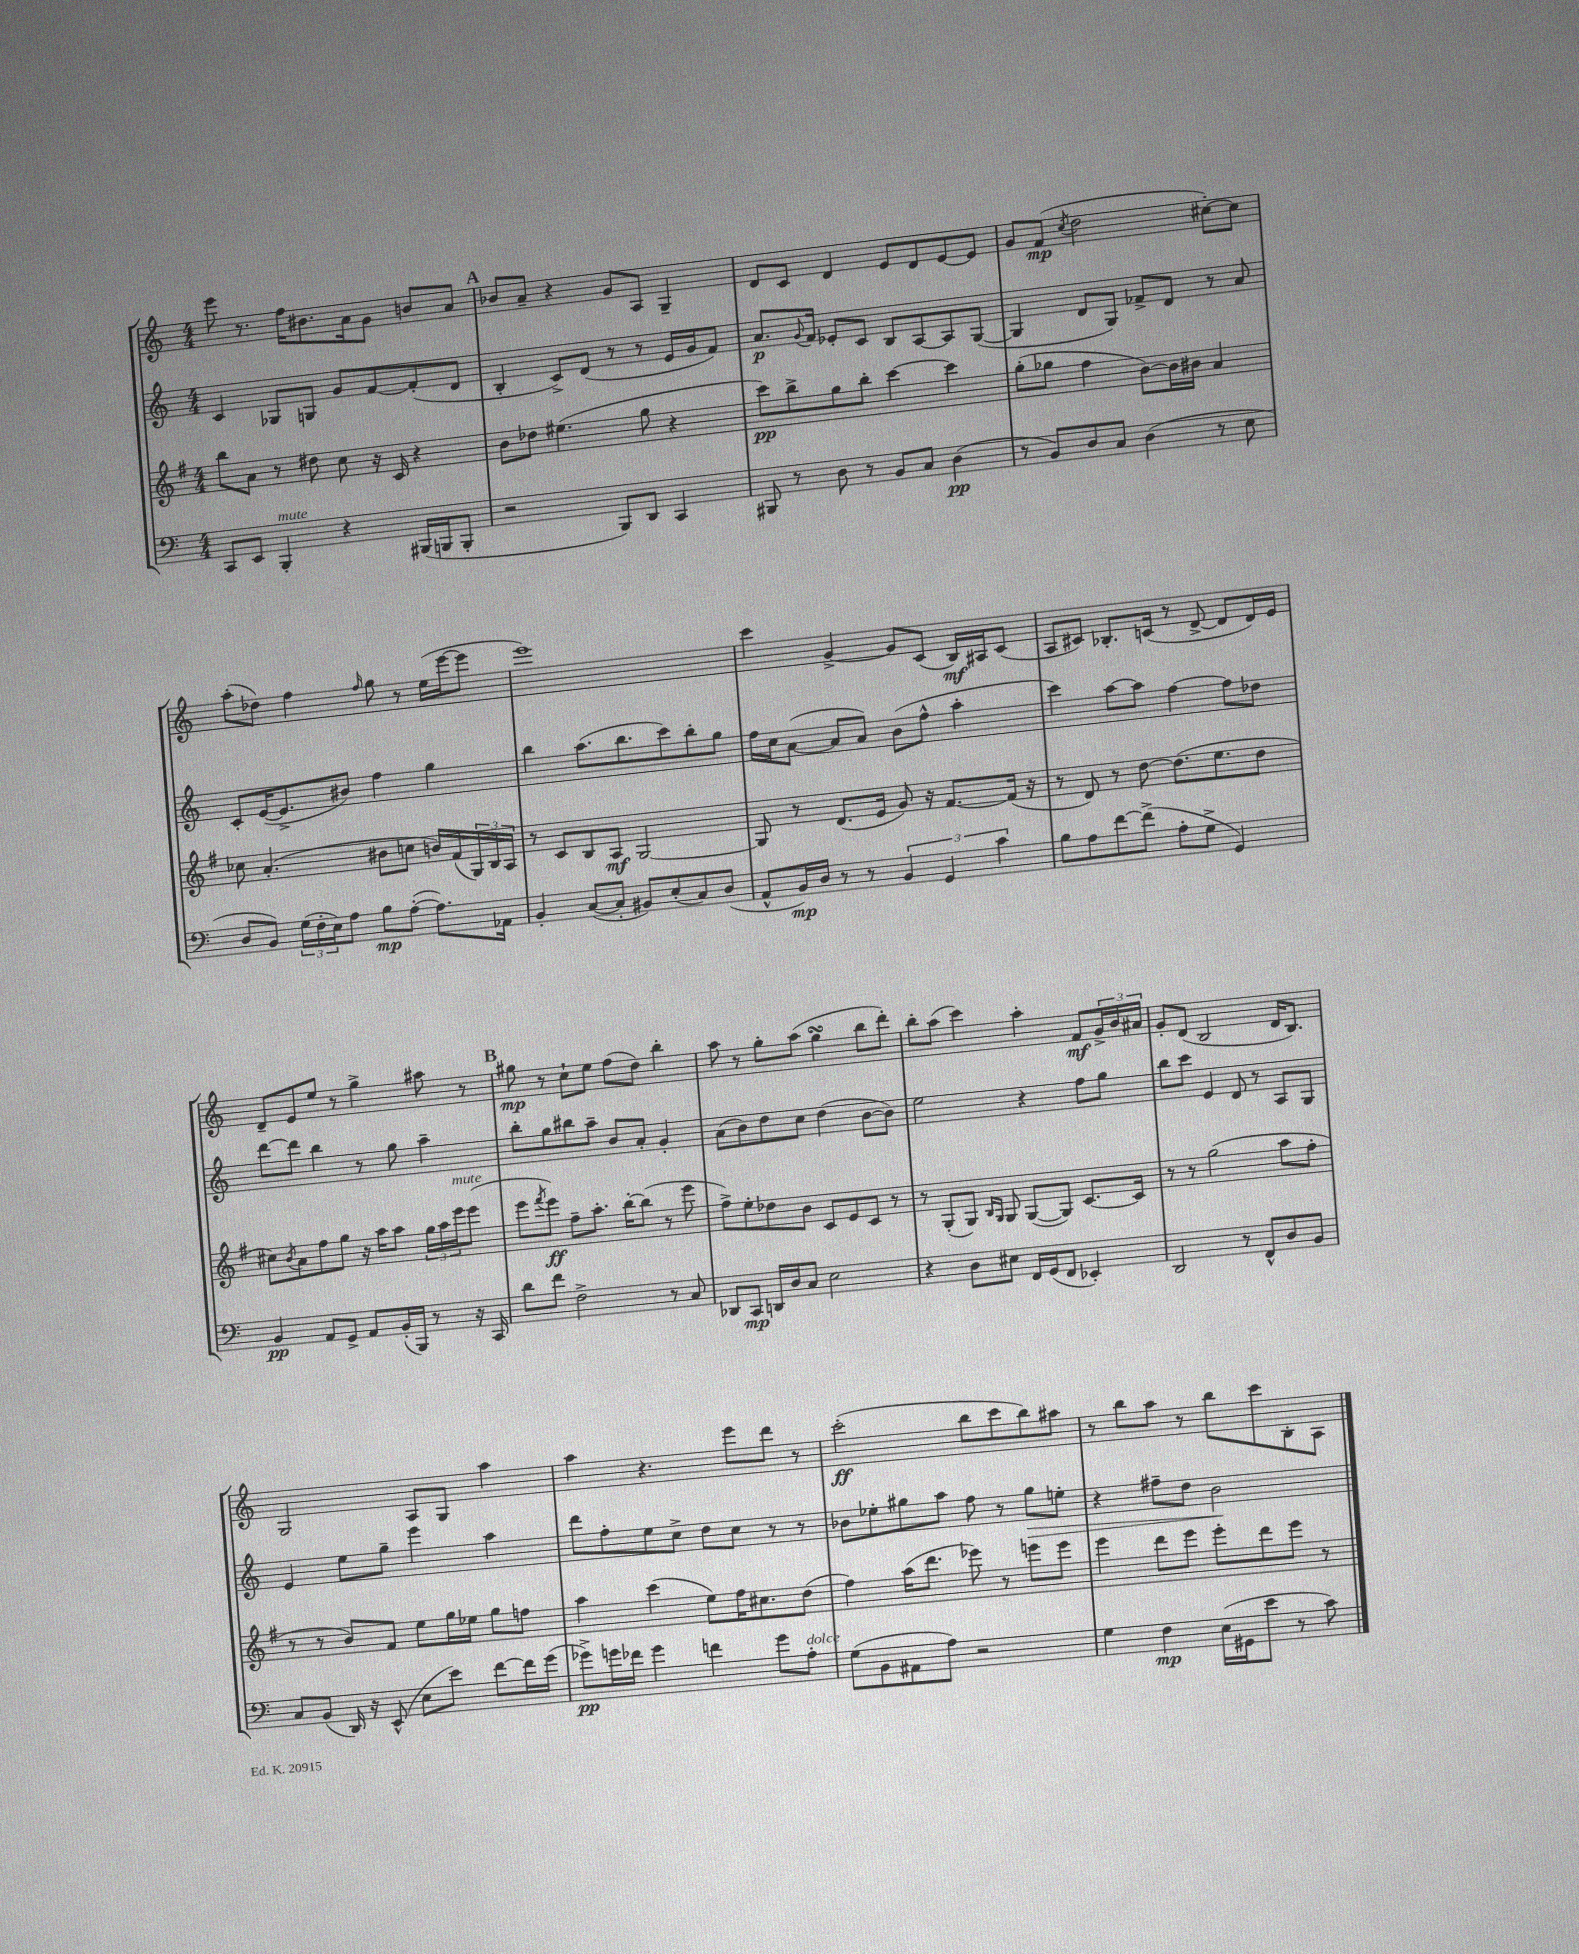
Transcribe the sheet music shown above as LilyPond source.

<<
\new StaffGroup <<
\new Staff = "s0" {
    \clef treble \key c \major \numericTimeSignature \time 4/4
    e'''8 r8. f''16 bis'8. a'16 g'8 b'8 a'8 |
    \mark \markup { \bold "A" } bes'8 a'8-- r4 g'8 a8 g4-- |
    d'8 c'8 d'4 e'8 d'8 e'8~ e'8 |
    g'8 f'8\mp( \acciaccatura { c''8 } d''2 cis''8~-.) cis''8 |
    a''8-.( des''8) f''4 \grace { f''16 } g''8 r8 e''16( e'''16~ e'''8 |
    e'''1) |
    c'''4 g'4~-> g'8 c'8( b16\mf) ais16 c'8( |
    a8 cis'8) bes8.-. c'16( r8 d'8~-> d'8 d'16) e'16 |
    d'8-- e'8 e''8 r8 g''4-> ais''8 r8 |
    \mark \markup { \bold "B" } gis''8\mp r8 c''8-! e''8 f''8( d''8) b''4-. |
    a''8 r8 g''8-. a''8( g''4\turn b''8 d'''8-.) |
    b''8-. a''8( c'''4) a''4-. f'8\mf \tuplet 3/2 { g'16-> b'16 ais'16 } |
    g'8-. d'8( b2 d'16 b8.) |
    g2 a8 g8 a''4 |
    a''4 r4. e'''8 d'''8 r8 |
    c'''2-.\ff( b''8 c'''8 b''8) ais''8 |
    r8 b''8 a''8 r8 b''8 c'''8 b8-. a8 \bar "|." |
}
\new Staff = "s1" {
    \clef treble \key c \major \numericTimeSignature \time 4/4
    c'4 ges8 g8 g'8 f'8~ f'8-.( d'8 |
    \mark \markup { \bold "A" } b4-. c'8->) d'8( r8 r8 e'16 g'16 f'8) |
    a'8.\p \appoggiatura { g'8 } f'16 ees'8-. c'8 b8 a8~ a8 g8~( |
    g4 d'8 g8) fes'8-> d'8 r8 a'8 |
    c'8-. e'16~( e'8.-> bis'8) f''4 g''4 |
    b''4 a''8.( b''8. c'''8) b''8-. g''8 |
    f''16 c''16 a'8~( a'8 a'8) b'8( f''8-^ a''4-. |
    c'''4) a''8~ a''8 f''4~ f''8 des''8 |
    d'''8~ d'''8 b''4 r8 g''8 a''4-- |
    \mark \markup { \bold "B" } b''8-. g''8 bis''8 a''8-- b'8 a'8-. g'4-. |
    a'8( b'8) d''8 c''8 d''4( b'8~ b'8) |
    e''2 r4 f''8 g''8 |
    b''8 c'''8 e'4 d'8 r8 a8 g8 |
    e'4 e''8 g''8-- e'''4 a''4 |
    d'''8 f''8-. e''8 c''8-> d''8 c''8 r8 r8 |
    bes'8 ees''8-. gis''8 a''8 f''8 r8 gis''8\> e''8-. |
    r4 fis''8-- d''8 b'2\! \bar "|." |
}
\new Staff = "s2" {
    \clef treble \key g \major \numericTimeSignature \time 4/4
    b''8 a'8 r8 dis''8 c''8 r16 c'16 r4 |
    \mark \markup { \bold "A" } b'8 des''8 eis''4.( g''8 r4 |
    c'''8\pp) b''8-> g''8 b''8-. c'''4~ c'''4 |
    g''8-.( ges''8 fis''4 b'8~) b'16 bis'16 a'4 |
    ces''8 a'4.-.( bis'8 c''8 b'16) fis'16( \tuplet 3/2 { g16) b16 a16 } |
    r8 c'8 b8 a8\mf g2~ |
    g8 r8 d'8.( e'16 g'8) r16 fis'8.~ fis'16( r16 |
    r8 d'8) r8 d''8~ d''8.( e''8. d''8 |
    cis''8) \acciaccatura { b'8 } a'8 fis''8 g''8 r16 a''16 a''8 \tuplet 3/2 { g''16 a''16 e'''16^\markup { \italic "mute" } } e'''8( |
    \mark \markup { \bold "B" } e'''8 \acciaccatura { fis'''8 } e'''8\ff) fis''8-- a''8.-. b''16~-. b''8( r8 e'''8 |
    fis''8->) e''8-. des''8 b'8 c'8 e'8 c'8 r8 |
    r8 g8-.( g8) \grace { b16 g16 } g8 g8~( g8) c'8.~ c'16 |
    r8 r8 g''2( a''8 fis''8-. |
    r8 r8 b'8) fis'8 e''8 g''16 ees''16 g''8 f''8 |
    a''4 c'''4( e''8) fis''16 cis''8. d''8( |
    fis''4) a''16( d'''8. ees'''8) r8 e'''8 e'''8 |
    e'''4 d'''8 e'''8 e'''8-. d'''8 e'''8 r8 \bar "|." |
}
\new Staff = "s3" {
    \clef bass \key c \major \numericTimeSignature \time 4/4
    c,8 e,8 b,,4-.^\markup { \italic "mute" } r4 bis,,16( b,,16 b,,8-. |
    \mark \markup { \bold "A" } r2 b,,8) d,8 c,4 |
    bis,,8 r8 d8 r8 b,8 c8 d4\pp( |
    r8 b,8) d8 c8 d4( r8 e8 |
    d8 b,8) \tuplet 3/2 { g16( f16-. e16) } a8 b8\mp a8~-.( a8.) aes,16 |
    b,4-. c8~( c8-. bis,8) e8-.( c8) d8( |
    a,8-^ b,16\mp) d16 r8 r8 \tuplet 3/2 { b,4 g,4 c'4 } |
    b8 a8 f'8~ f'8->( a8-. g8-> g,4) |
    b,4\pp a,8 g,8-> a,8 b,16-.( b,,16) r8 r16 c,16 |
    \mark \markup { \bold "B" } d'8 f'8 f2-> r8 c8 |
    des,8 c,8\mp d,16 d16 c8 e2 |
    r4 d8 eis8 f,16 g,16( f,8 ees,4-.) |
    d,2 r8 f,8-^ d8 b,8 |
    c8 b,8( d,16) r16 e,8-^( e8 e'8) f'8~ f'16 g'16( |
    ges'8->\pp) g'16 fes'16 g'4 f'4 g'8 a8-.^\markup { \italic "dolce" } |
    g8( b,8 ais,8 a8) r2 |
    g4 f4\mp e16( gis,16 e'8 r8 c'8) \bar "|." |
}
>>
>>
\layout { \context { \Score \remove "Bar_number_engraver" } }
